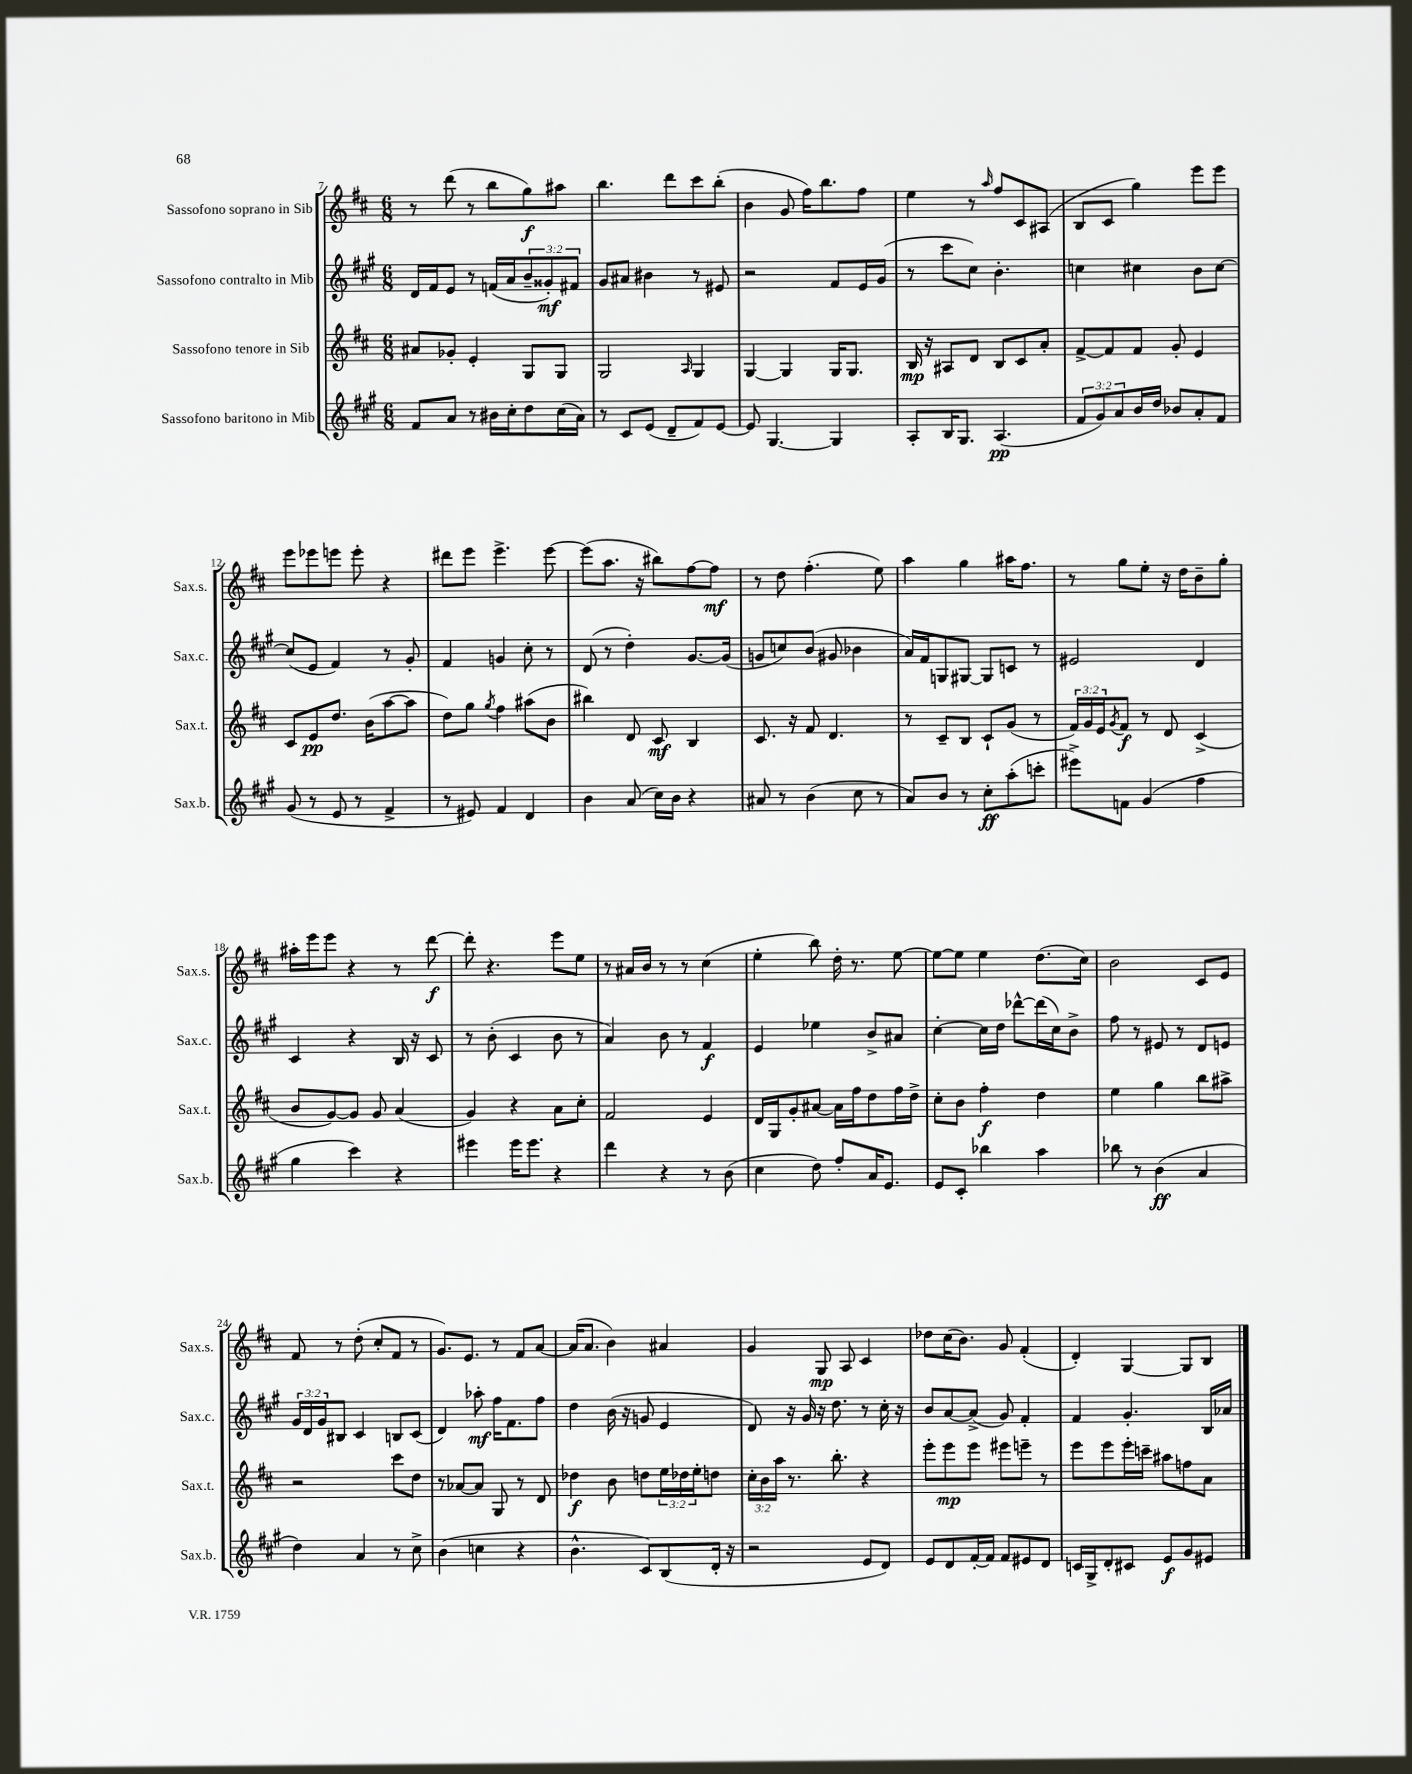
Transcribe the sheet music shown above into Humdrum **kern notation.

**kern	**kern	**kern	**kern
*staff4	*staff3	*staff2	*staff1
*clefG2	*clefG2	*clefG2	*clefG2
*k[f#c#g#]	*k[f#c#]	*k[f#c#g#]	*k[f#c#]
*M6/8	*M6/8	*M6/8	*M6/8
8f#	8a#	16d	8r
.	.	16f#	.
8a	8g-'	8e	(8ddd
8r	4e'	8r	8r
16b#	.	(16f	8bb
16cc#'	.	16a	.
8dd	8G	12b~	8gg)
.	.	12g##')	.
(16cc#	8G	.	8aa#
.	.	12f#	.
16a)	.	.	.
=	=	=	=
8r	2G	8g#	4.bb
8c#	.	8a#	.
(8e	.	4b#	.
8d~	.	.	8ddd
.	16qqA	.	.
8f#)	4G	8r	8ccc#
[8e	.	8e#	(8bb'
=	=	=	=
8e]	[4G	2r	4b
[4.G#	.	.	.
.	4G]	.	8g
.	.	.	16ff#)
.	.	.	8.bb
4G#]	16G	8f#	.
.	8.G	.	.
.	.	16e	8ff#
.	.	(16g#	.
=	=	=	=
8A'	16B	8r	4ee
.	16r	.	.
16B	8A#	8ccc#	.
8.G#	.	.	.
.	8d	8cc#)	8r
.	.	.	16qqaa
(4.A	8B	4.b'	8ff#
.	8c#	.	8c#
.	8a'	.	(8A#
=	=	=	=
12f#	[8f#^	4cc	8B
12g#)	.	.	.
.	8f#]	.	8c#
12a	.	.	.
16b	8f#	4cc#	4gg)
16dd	.	.	.
8b-	8g'	.	.
8a'	4e	8b	8eee
8f#	.	[8cc#	8eee
=	=	=	=
(8g#	8c#	(8cc#]	8eee
8r	8e	8e	8eee-
8e	8.dd	4f#)	8eee
8r	.	.	8eee'
.	(16b	.	.
4f#^	[8aa	8r	4r
.	8aa]	8g#'	.
=	=	=	=
8r	8dd)	4f#	8ddd#
8e#)	8gg	.	8eee
.	8qgg	.	.
4f#	4ff#	4g	4.eee^
4d	(8aa#	8cc#'	.
.	8b	8r	[8eee
=	=	=	=
4b	4bb#)	(8d	(8eee]
.	.	8r	8.aa
(8a	8d	4dd')	.
.	.	.	16r
16cc#)	8c#	.	8bb#)
16b	.	.	.
4r	4B	[8.g#	[8ff#
.	.	.	8ff#]
.	.	(16g#]	.
=	=	=	=
8a#	8.c#	8g	8r
8r	.	8cc)	8dd
.	16r	.	.
(4b	8f#	(8b	(4.ff#'
.	4.d	8g#	.
8cc#	.	4b-	.
8r	.	.	8ee)
=	=	=	=
8a)	8r	16a)	4aa
.	.	16f#	.
8b	8c#~	8G	.
8r	8B	[8G#	4gg
8cc#'	8c#`	8G#]	.
(8aa'	(8g	8c	16aa#
.	.	.	8.ff#
8ccc'	8r	8r	.
=	=	=	=
8eee#^)	24f#)	2e#	8r
.	24g	.	.
.	24e	.	.
.	8qg	.	.
8f	8f#	.	8gg
(4g#	8r	.	8ee'
.	8d	.	16r
.	.	.	16dd
4ff#	(4c#^	4d	8b~
.	.	.	8gg'
=	=	=	=
4gg#	8b	4c#	16aa#'
.	.	.	16eee
.	[8g)	.	8eee
4ccc#)	8g]	4r	4r
.	8g	.	.
4r	(4a	16B	8r
.	.	16r	.
.	.	8c#	[8ddd
=	=	=	=
4eee#	4g)	8r	8ddd']
.	.	(8b'	4.r
16eee#	4r	4c#	.
8.eee#	.	.	.
4r	8a	8b	8eee
.	8cc#'	8r	8ee
=	=	=	=
4ddd	2f#	4a)	8r
.	.	.	16a#
.	.	.	16b
4r	.	8b	8r
.	.	8r	8r
8r	4e	4f#	(4cc#
(8b	.	.	.
=	=	=	=
4cc#	16d	4e	4ee'
.	16G	.	.
.	8g'	.	.
8dd)	[8a#	4ee-	8bb)
8ff#'	16a#]	.	16dd'
.	16ff#	.	8.r
16a	8dd	8b^	.
8.e	.	.	.
.	16ff#	8a#	[8ee
.	16dd^	.	.
=	=	=	=
8e	8cc#'	[4cc#'	8ee_
8c#'	8b	.	8ee]
4bb-	4ff#'	16cc#]	4ee
.	.	16dd	.
.	.	[8ddd-^^	.
4aa	4dd	(16ddd-]	(8.dd
.	.	16cc#)	.
.	.	8b^	.
.	.	.	16cc#)
=	=	=	=
8bb-	4ee	8ff#	2b
8r	.	8r	.
(4b	4gg	8e#	.
.	.	8r	.
4a	8bb	8d	8c#
.	8aa#^	8e	8e
=	=	=	=
4dd)	2r	24g#	8f#
.	.	24d	.
.	.	24g#	.
.	.	8B#	8r
4a	.	4c#	(8dd'
.	.	.	8cc#'
8r	8ccc#	8B	8f#
8cc#^	8dd	(8c#	8r
=	=	=	=
(4b	8r	4d)	8.g)
.	[8a-	.	.
.	.	.	8.e
4cc	8a-]	8aa-'	.
.	8G	16ff#	8r
.	.	8.f#	.
4r	8r	.	8f#
.	8d	8ff#	[8a
=	=	=	=
4.b^^	4dd-	4dd	(16a]
.	.	.	8.a
.	8b	(16b	4b)
.	.	16r	.
8c#)	8dd	8g	.
(8B	24ee	4e	4a#
.	24dd-	.	.
.	24ee'	.	.
16d'	8dd	.	.
16r	.	.	.
=	=	=	=
2r	24cc#'	8d)	4g
.	24b	.	.
.	24aa	.	.
.	8.r	16r	.
.	.	16g#	.
.	.	16r	8G
.	8.bb'	8.dd	.
.	.	.	8A
8e	4r	8r	4c#
8d)	.	16cc#'	.
.	.	16r	.
=	=	=	=
8e	8eee'	8b	8dd-
8d	8eee	[8a	(16cc#
.	.	.	8.b)
[16f#'	8eee	(8a^]	.
16f#]	.	.	.
8f#	8eee#	8g#)	8g
8e#	8eee~	4f#'	(4f#'
8d	8r	.	.
=	=	=	=
16c	8eee	4f#	4d')
16G#^	.	.	.
8d'	8eee	.	.
8c#	16eee'	4.g#'	[4G
.	16ccc~	.	.
8e	8aa#	.	.
8g#	8ff	.	8G]
8e#	8a	16B	8B
.	.	16a-	.
==	==	==	==
*-	*-	*-	*-
